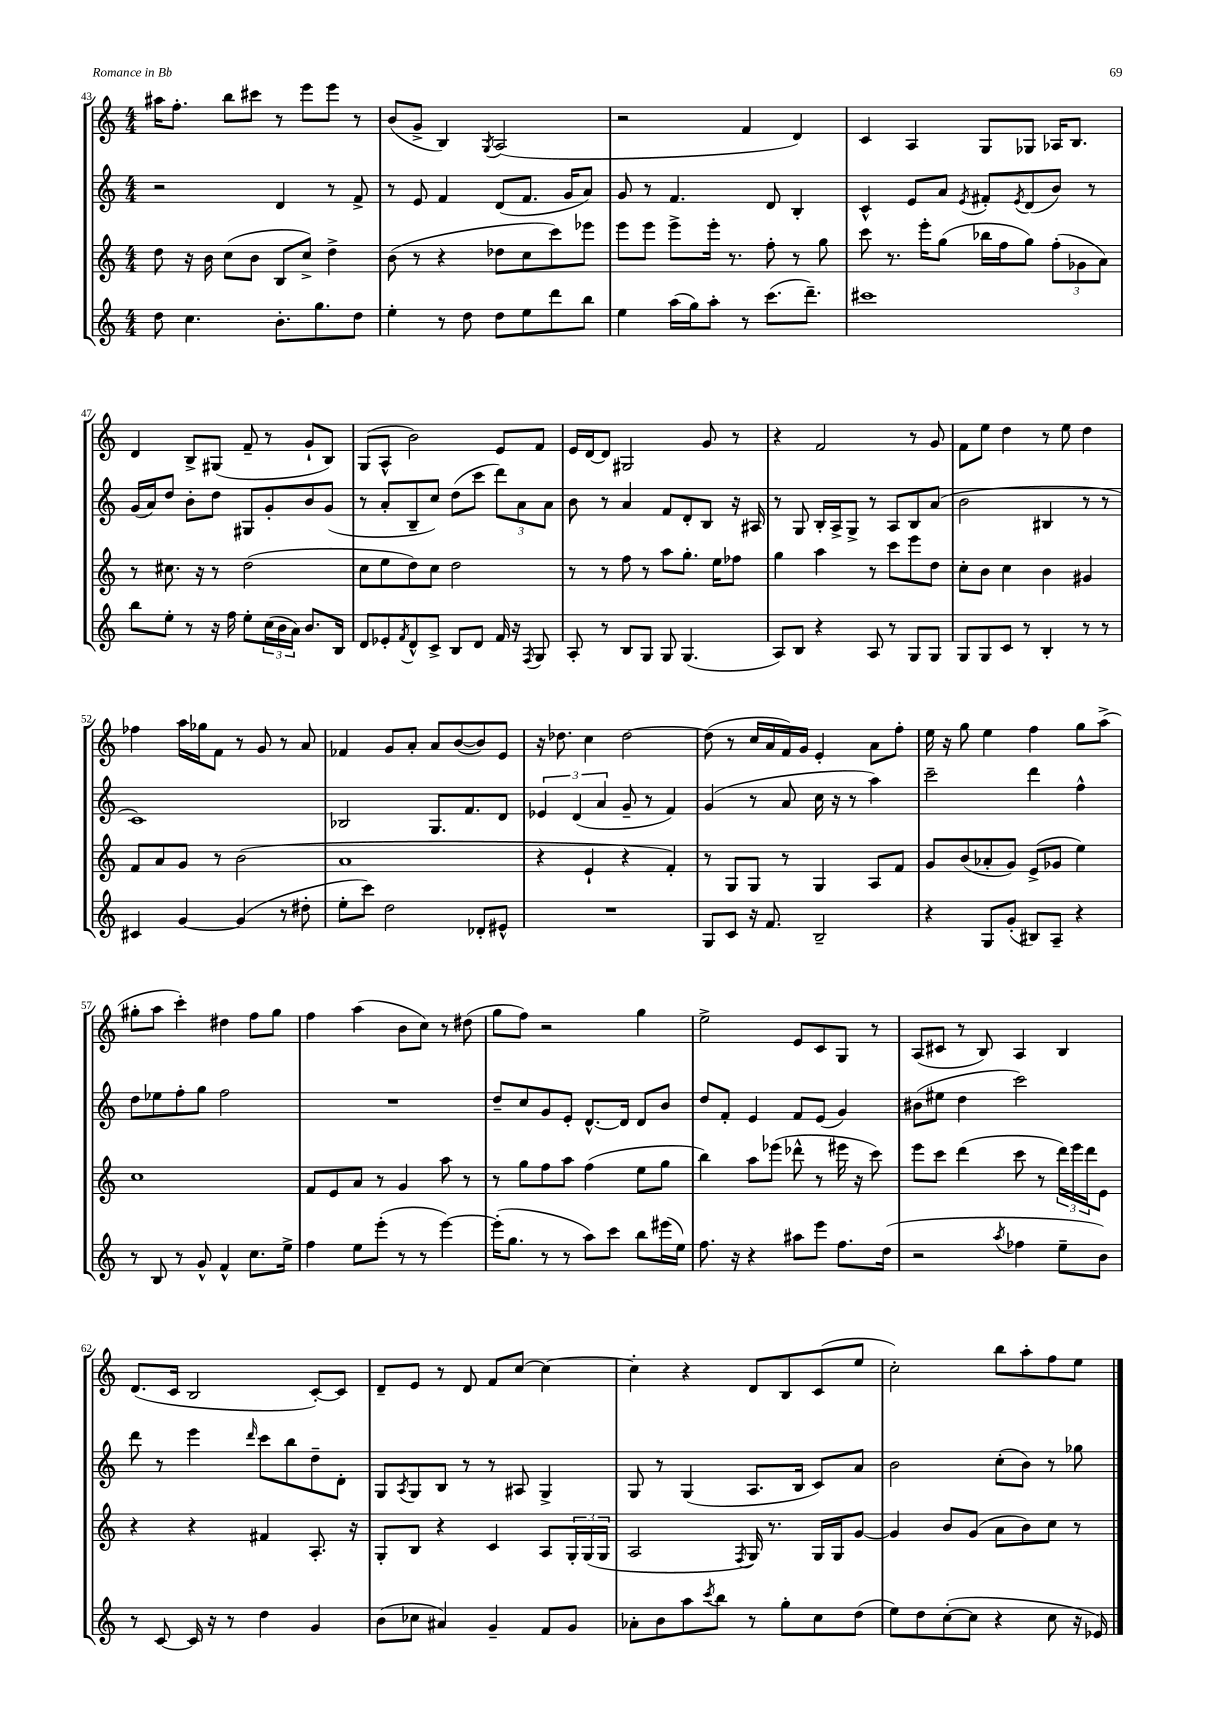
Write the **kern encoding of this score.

**kern	**kern	**kern	**kern
*part4	*part3	*part2	*part1
*staff4	*staff3	*staff2	*staff1
*clefG2	*clefG2	*clefG2	*clefG2
*k[]	*k[]	*k[]	*k[]
*M4/4	*M4/4	*M4/4	*M4/4
=43	=43	=43	=43
8dd\	8dd\	2r	16aa#X\KL
.	.	.	8.ff'\J
4.cc\	16r	.	.
.	16b\	.	.
.	(8cc\L	.	8bb\L
.	8b\J	.	8ccc#X\J
8.b'\L	8B/L	4d/	8r
.	8cc^/J)	.	8eee\L
8.gg\	.	.	.
.	4dd^\	8r	8eee\J
8dd\J	.	8f^/	8r
=44	=44	=44	=44
4ee'\	(8b\	8r	(8b/L
.	8r	8e/	8g^/J
8r	4r	4f/	4B/)
8dd\	.	.	.
.	.	.	8qG/
8dd\L	8dd-X\L	(8d/L	(2A/
8ee\	8cc\	8.f/J	.
8ddd\	8ccc\)	.	.
.	.	16g/KL	.
8bb\J	8eee-X\J	8a/J)	.
=45	=45	=45	=45
4ee\	8eee\L	8g/	2r
.	8eee\J	8r	.
(16aa\LL	8eee^\L	4.f/	.
16gg\J)	.	.	.
8aa'\J	16eee'\Jk	.	.
.	8.r	.	.
8r	.	.	4f/
(8.ccc\L	8ff'\	8d/	.
.	8r	4B'/	4d/)
8.ddd~\J)	.	.	.
.	8gg\	.	.
=46	=46	=46	=46
1ccc#X	8ccc\	4c^^/	4c/
.	8.r	.	.
.	.	8e/L	4A/
.	16eee'\KL	.	.
.	(8gg\J	8a/J	.
.	.	8qe/	.
.	16bb-X\LL	8f#X'/L	8G/L
.	16ff\J	.	.
.	.	8qe/	.
.	8gg\J)	(8d/	8G-X/J
.	(12ff'\L	8b/J)	16A-X/KL
.	.	.	8.B/J
.	12g-X\	.	.
.	.	8r	.
.	12a\J)	.	.
!!LO:LB:g=z
=47	=47	=47	=47
8bb\L	8r	(16g/LL	4d/
.	.	16a/J)	.
8ee'\J	8.cc#X\	8dd/J	.
8r	.	8b'\L	8B^/L
.	16r	.	.
16r	8r	8dd\J	(8G#X/J
16ff\	.	.	.
8ee'\L	(2dd\	8G#X/L	8f~/
(24cc\L	.	8g'/	8r
24b\	.	.	.
24a\JJ)	.	.	.
8.b/L	.	8b/	8g`/L
.	.	(8g/J	8B/J)
16B/Jk	.	.	.
=48	=48	=48	=48
8d/L	8cc\L	8r	(8G/L
8e-X'/	8ee\	8a'/L	8A^^/J
8qf/	.	.	.
8d^^/	8dd\)	8B~/	2b\)
8c^/J	8cc\J	8cc/J)	.
8B/L	2dd\	(8dd\L	.
8d/J	.	8ccc\J	.
16f/	.	12ddd\L)	8e/L
16r	.	.	.
.	.	12a\	.
8qF/	.	.	.
8G/	.	.	8f/J
.	.	12a\J	.
=49	=49	=49	=49
8A'/	8r	8b\	16e/LL
.	.	.	[16d/J
8r	8r	8r	8d/J]
8B/L	8ff\	4a/	2G#X/
8G/J	8r	.	.
8G/	8aa\L	8f/L	.
(4.G/	8.gg'\J	8d'/	.
.	.	8B/J	8g/
.	16ee\KL	.	.
.	8ff-X\J	16r	8r
.	.	16A#X/	.
=50	=50	=50	=50
8A/L)	4gg\	8r	4r
8B/J	.	8G/	.
4r	4aa\	16B'/LL	2f/
.	.	16A^/J	.
.	.	8G^/J	.
8A/	8r	8r	.
8r	8ccc\L	8A/L	.
8G/L	8eee\	8B/	8r
8G/J	8dd\J	(8a/J	8g/
=51	=51	=51	=51
8G/L	8cc'\L	2b\	8f\L
8G/	8b\J	.	8ee\J
8c/J	4cc\	.	4dd\
8r	.	.	.
4B'/	4b\	4B#X/	8r
.	.	.	8ee\
8r	4g#X/	8r	4dd\
8r	.	8r	.
!!LO:LB:g=z
=52	=52	=52	=52
4c#X/	8f/L	1c)	4ff-X\
.	8a/	.	.
[4g/	8g/J	.	16aa\LL
.	.	.	16gg-X\J
.	8r	.	8f\J
(4g/]	(2b\	.	8r
.	.	.	8g/
8r	.	.	8r
8dd#X'\	.	.	8a/
=53	=53	=53	=53
8ee'\L	1a	2B-X/	4f-X/
8ccc\J)	.	.	.
2dd\	.	.	8g/L
.	.	.	8a'/J
.	.	8.G/L	8a/L
.	.	.	([8b/
.	.	8.f/	.
8d-X'/L	.	.	8b/])
8e#X^^/J	.	8d/J	8e/J
=54	=54	=54	=54
1r	4r	6e-X/	16r
.	.	.	8.dd-X\
.	.	(6d/	.
.	4e`/	.	4cc\
.	.	6a/	.
.	4r	8g~/	[2dd-\
.	.	8r	.
.	4f'/)	4f/)	.
=55	=55	=55	=55
8G/L	8r	(4g/	(8dd-\]
8c/J	8G/L	.	8r
16r	8G/J	8r	16cc/LL
8.f/	.	.	16a/
.	8r	8a/	16f/)
.	.	.	16g/JJ
2B~/	4G/	16cc\	4e'/
.	.	16r	.
.	.	8r	.
.	8A/L	4aa\)	8a\L
.	8f/J	.	8ff'\J
=56	=56	=56	=56
4r	8g/L	2ccc~\	16ee\
.	.	.	16r
.	(8b/	.	8gg\
8G/L	8a-X'/	.	4ee\
(8g'/J	8g/J)	.	.
8B#X/L)	(8e^/L	4ddd\	4ff\
8A~/J	8g-X/J	.	.
4r	4ee\)	4ff^^\	8gg\L
.	.	.	(8aa^\J
!!LO:LB:g=z
=57	=57	=57	=57
8r	1cc	8dd\L	8gg#X'\L
8B/	.	8ee-X\	8aa\J
8r	.	8ff'\	4ccc'\)
8g^^/	.	8gg\J	.
4f^^/	.	2ff\	4dd#X\
8.cc\L	.	.	8ff\L
.	.	.	8gg#\J
16ee^\Jk	.	.	.
=58	=58	=58	=58
4ff\	8f/L	1r	4ff\
.	8e/	.	.
8ee\L	8a/J	.	(4aa\
(8eee'\J	8r	.	.
8r	4g/	.	8b\L
8r	.	.	8cc\J)
[4eee\)	8aa\	.	8r
.	8r	.	(8dd#X\
=59	=59	=59	=59
(16eee'\KL]	8r	8dd~/L	8gg\L
8.gg\J	.	.	.
.	8gg\L	8cc/	8ff\J)
8r	8ff\	8g/	2r
8r	8aa\J	8e'/J	.
8aa\L)	(4ff\	[8.d^^/L	.
8ccc\J	.	.	.
.	.	16d/Jk]	.
8bb\L	8ee\L	8d/L	4gg\
(16eee#X\L	8gg\J	8b/J	.
16ee\JJ)	.	.	.
=60	=60	=60	=60
8.ff\	4bb\)	8dd/L	2ee^\
.	.	8f'/J	.
16r	.	.	.
4r	8aa\L	4e/	.
.	(8eee-X\J	.	.
8aa#X\L	8ddd-X^^\	8f/L	8e/L
8eee\J	8r	(8e/J	8c/
8.ff\L	16eee#X\	4g/)	8G/J
.	16r	.	.
.	8ccc\)	.	8r
(16dd\Jk	.	.	.
=61	=61	=61	=61
2r	8eee\L	(8b#X\L	(8A/L
.	8ccc\J	8ee#X\J	8c#X/J
.	(4ddd\	4dd\	8r
.	.	.	8B/)
8qaa/	.	.	.
4ff-X\	8ccc\	2ccc\)	4A/
.	8r	.	.
8ee~\L	24ddd\LL)	.	4B/
.	24eee\	.	.
.	24ddd\J	.	.
8b\J)	8e\J	.	.
!!LO:LB:g=z
=62	=62	=62	=62
8r	4r	8ddd\	(8.d/L
[8c/	.	8r	.
.	.	.	16c/Jk
16c/]	4r	4eee\	2B/
16r	.	.	.
8r	.	.	.
.	.	16qqddd/	.
4dd\	4f#X/	8ccc\L	.
.	.	8bb\	.
4g/	8.A'/	8dd~\	[8c'/L)
.	.	8d'\J	8c/J]
.	16r	.	.
=63	=63	=63	=63
(8b\L	8G'/L	8G/L	8d~/L
.	.	8qA/	.
8cc-X\J	8B/J	8G/	8e/J
4a#X/)	4r	8B/J	8r
.	.	8r	8d/
4g~/	4c/	8r	8f/L
.	.	8A#X/	[8cc/J
8f/L	8A/L	4G^/	4cc\_
8g/J	24G'/L	.	.
.	(24G/	.	.
.	24G/JJ	.	.
=64	=64	=64	=64
8a-X'\L	2A/	8G/	4cc'\]
8b\	.	8r	.
8aa\	.	(4G/	4r
8qccc/	.	.	.
8bb\J	.	.	.
.	8qF/	.	.
8r	16G/)	8.A/L	8d/L
.	8.r	.	.
8gg'\L	.	.	8B/
.	.	16B/Jk	.
8cc\	16G/LL	8c/L)	(8c/
.	16G/J	.	.
(8dd\J	[8g/J	8a/J	8ee/J
=65	=65	=65	=65
8ee\L)	4g/]	2b\	2cc'\)
8dd\	.	.	.
([8cc'\	8b/L	.	.
8cc\J]	(8g/J	.	.
4r	8a\L	(8cc'\L	8bb\L
.	8b\)	8b\J)	8aa'\
8cc\	8cc\J	8r	8ff\
16r	8r	8gg-X\	8ee\J
16e-X/)	.	.	.
==	==	==	==
*-	*-	*-	*-
